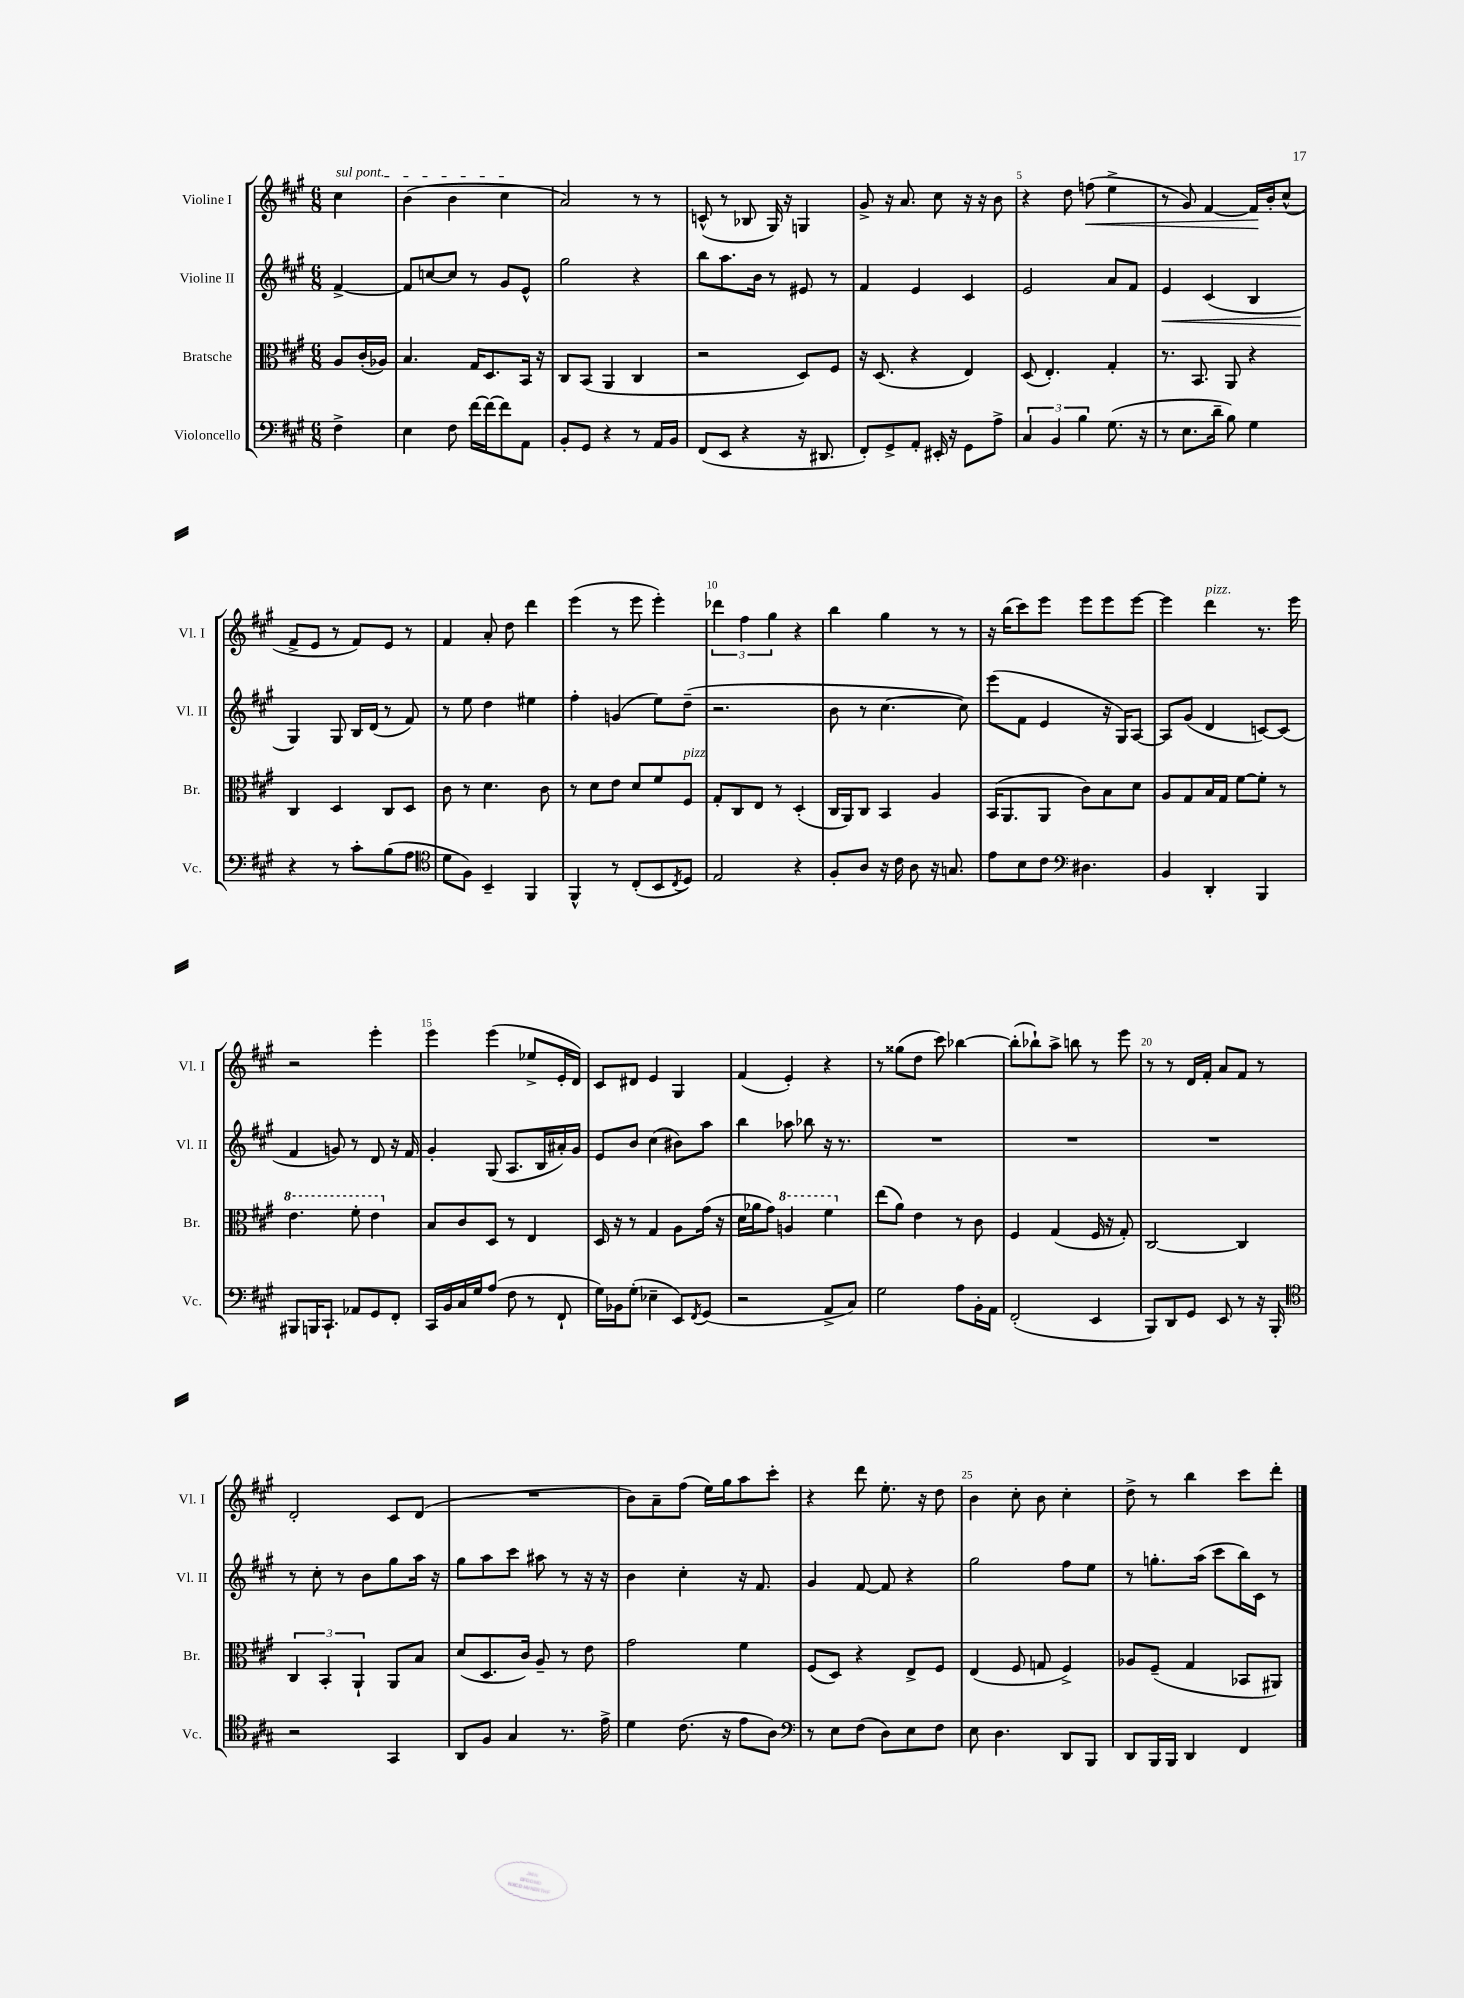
<<
\new StaffGroup <<
\new Staff = "s0" \with { instrumentName = "Violine I" shortInstrumentName = "Vl. I" } {
    \clef treble \key a \major \numericTimeSignature \time 6/8 \partial 4
    \once \override TextSpanner.bound-details.left.text = \markup { \italic "sul pont." } cis''4\startTextSpan |
    b'4( b'4 cis''4\stopTextSpan |
    a'2) r8 r8 |
    c'8-^( r8 bes8 gis16) r16 g4 |
    gis'8-> r16 a'8. cis''8 r16 r16 b'8 |
    r4 d''8 f''8\<( e''4-> |
    r8 gis'8) fis'4~ fis'16\! b'16-. cis''8-^( |
    fis'8-> e'8 r8 fis'8) e'8 r8 |
    fis'4 a'8-. d''8 d'''4 |
    e'''4( r8 e'''8 e'''4-.) |
    \tuplet 3/2 { des'''4 fis''4 gis''4 } r4 |
    b''4 gis''4 r8 r8 |
    r16 b''16( cis'''8) e'''8 e'''8 e'''8 e'''8~ |
    e'''4 d'''4^\markup { \italic "pizz." } r8. e'''16 |
    r2 e'''4-. |
    e'''4 e'''4( ees''8-> e'16-. d'16) |
    cis'8 dis'8 e'4 gis4 |
    fis'4( e'4-.) r4 |
    r8 gisis''8( d''8 cis'''8) bes''4~ |
    bes''8-.( bes''8-!) a''8-> b''8 r8 e'''8 |
    r8 r8 d'16 fis'16-. a'8 fis'8 r8 |
    d'2-. cis'8 d'8( |
    R2. |
    b'8) a'8-- fis''8( e''16) gis''16 a''8 cis'''8-. |
    r4 d'''8 e''8.-. r16 d''8 |
    b'4 cis''8-. b'8 cis''4-. |
    d''8-> r8 b''4 cis'''8 d'''8-. \bar "|." |
}
\new Staff = "s1" \with { instrumentName = "Violine II" shortInstrumentName = "Vl. II" } {
    \clef treble \key a \major \numericTimeSignature \time 6/8 \partial 4
    fis'4~-> |
    fis'8 c''8~ c''8 r8 gis'8 e'8-^ |
    gis''2 r4 |
    b''8 a''8. b'16 r8 eis'8 r8 |
    fis'4 e'4 cis'4 |
    e'2 a'8 fis'8 |
    e'4\< cis'4( b4 |
    gis4\!) gis8 b16 d'16( r8 fis'8) |
    r8 e''8 d''4 eis''4 |
    fis''4-. g'4( e''8) d''8--( |
    r2. |
    b'8 r8 cis''4.~ cis''8) |
    e'''8( fis'8 e'4 r16 gis16) a8~ |
    a8 gis'8( d'4 c'8~) c'8( |
    fis'4 g'8) r8 d'8 r16 fis'16 |
    gis'4-. gis8( a8. b16 ais'16-.) gis'16 |
    e'8 b'8 cis''4( bis'8) a''8 |
    b''4 aes''8 bes''8 r16 r8. |
    R2. |
    R2. |
    R2. |
    r8 cis''8-. r8 b'8 gis''8 a''16 r16 |
    gis''8 a''8 cis'''8 ais''8 r8 r16 r16 |
    b'4 cis''4-. r16 fis'8. |
    gis'4 fis'8~ fis'8 r4 |
    gis''2 fis''8 e''8 |
    r8 g''8.-. a''16( cis'''8 b''16) cis'16 r8 \bar "|." |
}
\new Staff = "s2" \with { instrumentName = "Bratsche" shortInstrumentName = "Br." } {
    \clef alto \key a \major \numericTimeSignature \time 6/8 \partial 4
    a8 cis'16-.( aes16) |
    b4. gis16 d8. b,16 r16 |
    cis8 b,8( a,4 cis4 |
    r2 d8) fis8 |
    r16 d8.( r4 e4) |
    d8( e4.-.) gis4-. |
    r8. b,8. a,8 r4 |
    cis4 d4 cis8 d8 |
    cis'8 r8 d'4. cis'8 |
    r8 d'8 e'8 d'8 fis'8 fis8^\markup { \italic "pizz." } |
    gis8-. cis8 e8 r8 d4-.( |
    cis16 a,16) cis8 b,4 a4 |
    b,16( a,8. a,8 cis'8) b8 d'8 |
    a8 gis8 b16 gis16 fis'8~ fis'8-. r8 |
    \ottava #1 e''4. fis''8-. e''4 \ottava #0 |
    b8 cis'8 d8 r8 e4 |
    d16 r16 r8 gis4 a8 gis'16( r16 |
    d'16 aes'16 gis'8) \ottava #1 a'4 fis''4 \ottava #0 |
    e''8( a'8) e'4 r8 cis'8 |
    fis4 gis4( fis16 r16 gis8-.) |
    cis2~ cis4 |
    \tuplet 3/2 { cis4 b,4-. a,4-! } a,8 b8 |
    d'8( d8. cis'16) a8-- r8 e'8 |
    gis'2 fis'4 |
    fis8( d8) r4 e8-> fis8 |
    e4( fis8 g8 fis4->) |
    aes8 fis8--( gis4 bes,8 ais,8) \bar "|." |
}
\new Staff = "s3" \with { instrumentName = "Violoncello" shortInstrumentName = "Vc." } {
    \clef bass \key a \major \numericTimeSignature \time 6/8 \partial 4
    fis4-> |
    e4 fis8 fis'16~ fis'16~ fis'8 a,8 |
    b,8-. gis,8 r4 r8 a,16 b,16 |
    fis,8( e,8 r4 r16 dis,8. |
    fis,8-.) gis,8-> a,8-. eis,16-. r16 gis,8 a8-> |
    \tuplet 3/2 { cis4 b,4 b4 } gis8.( r16 |
    r8 e8. d'16-- b8) gis4 |
    r4 r8 cis'8-. b8( a8 |
    \clef tenor d'8 fis8) b,4-- fis,4 |
    fis,4-^ r8 cis8-.( b,8 \acciaccatura { cis8 } d8) |
    e2 r4 |
    fis8-. a8 r16 cis'16 a8 r16 g8. |
    e'8 b8 cis'8 \clef bass dis4. |
    b,4 d,4-. b,,4 |
    bis,,8 b,,16 cis,8.-! aes,8 gis,8 fis,8-. |
    cis,16 b,16 cis16 gis16 a8( fis8 r8 fis,8-! |
    gis16) bes,16 gis8-.( ees4-- e,8) \acciaccatura { fis,8 } gis,8( |
    r2 a,8-> cis8) |
    gis2 a8 b,16-. a,16 |
    fis,2-.( e,4 |
    b,,8) d,8 gis,8 e,8 r8 r16 b,,16-. |
    \clef tenor r2 gis,4 |
    a,8 fis8 gis4 r8. e'16-> |
    d'4 cis'8.( r16 e'8 a8) |
    \clef bass r8 e8 fis8( d8) e8 fis8 |
    e8 d4. d,8 b,,8 |
    d,8 b,,16 b,,16 d,4 fis,4 \bar "|." |
}
>>
>>
\layout { \context { \Score \override BarNumber.break-visibility = ##(#f #t #t) barNumberVisibility = #(every-nth-bar-number-visible 5) } }
